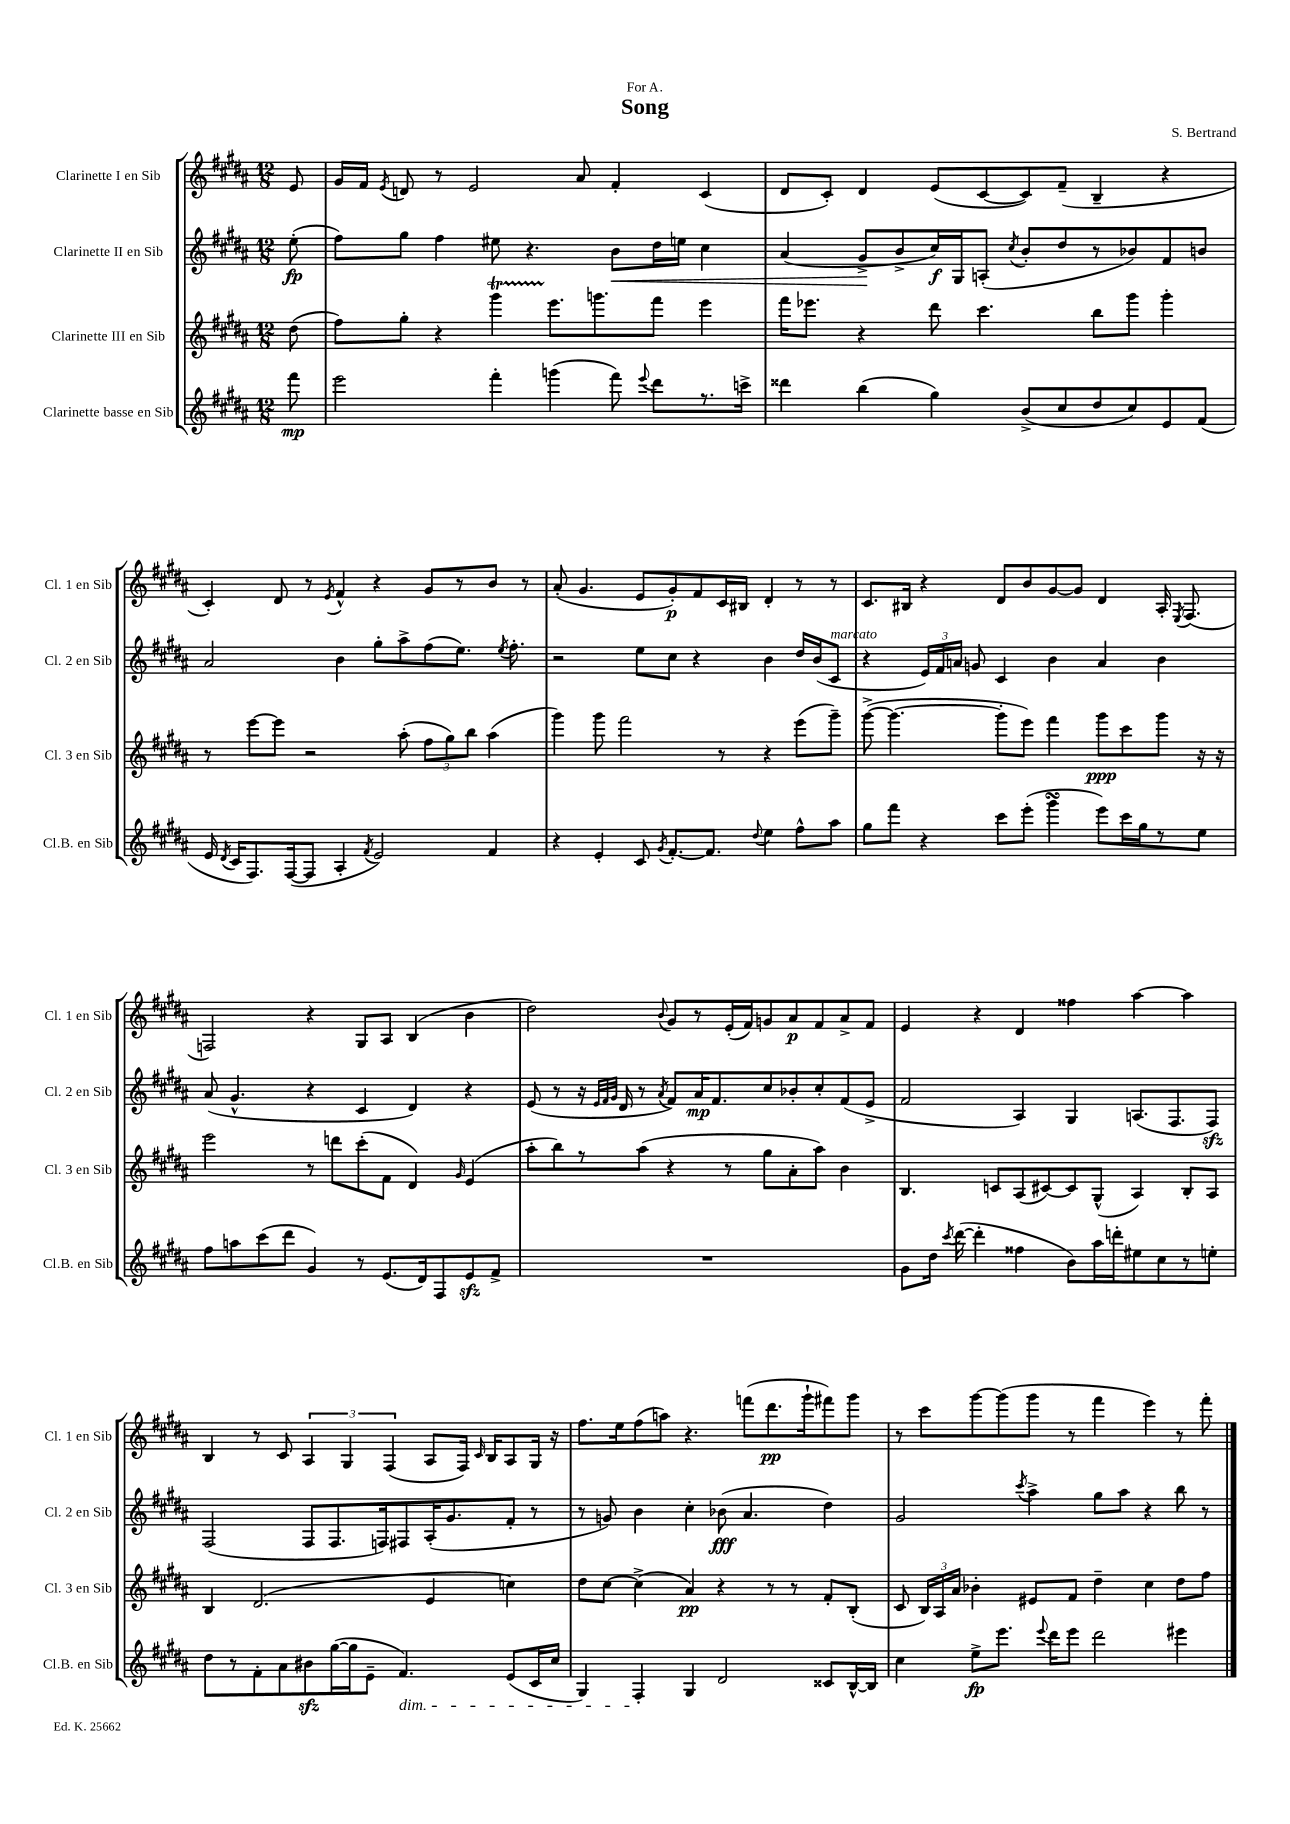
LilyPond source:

\header { title = "Song" composer = "S. Bertrand" dedication = "For A." }
<<
\new StaffGroup <<
\new Staff = "s0" \with { instrumentName = "Clarinette I en Sib" shortInstrumentName = "Cl. 1 en Sib" } {
    \clef treble \key b \major \numericTimeSignature \time 12/8 \partial 8
    \autoBeamOff e'8 |
    gis'16[ fis'16] \acciaccatura { e'8 } d'8 r8 e'2 ais'8 fis'4-. cis'4( |
    dis'8[ cis'8]-.) dis'4 e'8[( cis'8~ cis'8) fis'8]--( b4-- r4 |
    cis'4-.) dis'8 r8 \acciaccatura { e'8 } fis'4-^ r4 gis'8[ r8 b'8] r8 |
    ais'8-.( gis'4. e'8[ gis'8-.\p) fis'8 cis'16 bis16] dis'4-. r8 r8 |
    cis'8.[ bis16] r4 dis'8[ b'8 gis'8~ gis'8] dis'4 ais16-. \acciaccatura { e8 } fis8.( |
    f2) r4 gis8[ ais8] b4( b'4 |
    dis''2) \appoggiatura { b'8 } gis'8[ r8 e'16-.( fis'16) g'8 ais'8\p fis'8 ais'8-> fis'8] |
    e'4 r4 dis'4 fisis''4 ais''4~ ais''4 |
    b4 r8 cis'8 \tuplet 3/2 { ais4 gis4 fis4( } ais8[ fis16]) \grace { cis'16 } b16[ ais8 gis16] r16 |
    fis''8.[ e''16 fis''8( a''8]) r4. f'''8[( dis'''8.\pp gis'''16-! fis'''8) gis'''8] |
    r8 cis'''8[ gis'''8~ gis'''8( gis'''8] r8 fis'''4 e'''4) r8 fis'''8-. \bar "|." |
}
\new Staff = "s1" \with { instrumentName = "Clarinette II en Sib" shortInstrumentName = "Cl. 2 en Sib" } {
    \clef treble \key b \major \numericTimeSignature \time 12/8 \partial 8
    \autoBeamOff e''8-.\fp( |
    fis''8[) gis''8] fis''4 eis''8 r4. b'8[\< dis''16 e''16] cis''4 |
    ais'4( gis'8[->\! b'8-> cis''16\f) gis16 a8]-.( \acciaccatura { cis''8 } b'8[-. dis''8 r8 bes'8) fis'8 b'8] |
    ais'2 b'4 gis''8[-. ais''8-> fis''8( e''8.]) \acciaccatura { e''8 } fis''8.-. |
    r2 e''8[ cis''8] r4 b'4 dis''16[ b'16( cis'8]^\markup { \italic "marcato" } |
    r4 \tuplet 3/2 { e'16[) fis'16 a'16] } g'8 cis'4 b'4 a'4 b'4 |
    ais'8( gis'4.-^ r4 cis'4 dis'4) r4 |
    e'8( r8 r16 \grace { e'32[ fis'32 gis'32] } dis'16 r8 \acciaccatura { ais'8 } fis'8[) ais'16\mp fis'8. cis''8 bes'8-. cis''8-. fis'8( e'8]-> |
    fis'2 ais4) gis4 a8.[( fis8. fis8]\sfz) |
    fis2( fis8[ fis8. f16) fis8 ais16-.( gis'8. fis'8]-. r8 |
    r8 g'8) b'4 cis''4-. bes'8\fff( ais'4. dis''4) |
    gis'2 \acciaccatura { cis'''8 } ais''4-> gis''8[ ais''8] r4 b''8 r8 \bar "|." |
}
\new Staff = "s2" \with { instrumentName = "Clarinette III en Sib" shortInstrumentName = "Cl. 3 en Sib" } {
    \clef treble \key b \major \numericTimeSignature \time 12/8 \partial 8
    \autoBeamOff dis''8( |
    fis''8[) gis''8]-. r4 gis'''4\startTrillSpan e'''8.[\stopTrillSpan g'''8. fis'''8] e'''4 |
    fis'''16[ ees'''8.] r4 dis'''8 cis'''4. b''8[ gis'''8] gis'''4-. |
    r8 e'''8[~ e'''8] r2 ais''8-.( \tuplet 3/2 { fis''8[ gis''8) b''8] } ais''4( |
    gis'''4) gis'''8 fis'''2 r8 r4 e'''8[( gis'''8]--) |
    gis'''8~->( gis'''4.~ gis'''8[-. e'''8]) fis'''4 gis'''8[\ppp cis'''8 gis'''8] r16 r16 |
    e'''2 r8 d'''8[ cis'''8-.( fis'8] dis'4) \grace { gis'16 } e'4( |
    ais''8[-. b''8) r8 ais''8]( r4 r8 gis''8[ ais'8-. ais''8]) b'4 |
    b4. c'8[ ais8( cis'8~) cis'8 gis8]-^( ais4) b8[-. ais8] |
    b4 dis'2.( e'4 c''4) |
    dis''8[ cis''8]~ cis''4->( ais'4\pp) r4 r8 r8 fis'8[-. b8]-.( |
    cis'8 \tuplet 3/2 { b16[) ais16 ais'16] } bes'4-. eis'8[ fis'8] dis''4-- cis''4 dis''8[ fis''8] \bar "|." |
}
\new Staff = "s3" \with { instrumentName = "Clarinette basse en Sib" shortInstrumentName = "Cl.B. en Sib" } {
    \clef treble \key b \major \numericTimeSignature \time 12/8 \partial 8
    \autoBeamOff fis'''8\mp |
    e'''2 fis'''4-. g'''4( fis'''8) \appoggiatura { e'''8 } dis'''8[ r8. c'''16]-> |
    disis'''4 b''4( gis''4) b'8[->( cis''8 dis''8 cis''8) e'8 fis'8]( |
    e'16 \acciaccatura { dis'8 } cis'16[ fis8.) fis16~( fis8] ais4-. \acciaccatura { fis'8 } e'2) fis'4 |
    r4 e'4-. cis'8 \acciaccatura { gis'8 } fis'8.[~-. fis'8.] \appoggiatura { dis''8 } e''4 fis''8[-^ ais''8] |
    gis''8[ fis'''8] r4 cis'''8[ e'''8]-.( gis'''4\turn e'''8[) cis'''16 gis''16 r8 e''8] |
    fis''8[ a''8 cis'''8( dis'''8] gis'4) r8 e'8.[( dis'16) fis8 e'8\sfz fis'8]-> |
    R1. |
    gis'8[ dis''16] \acciaccatura { cis'''8 } dis'''16~( dis'''4-. fisis''4 b'8[) ais''16 d'''16-. eis''8 cis''8 r8 e''8]-. |
    dis''8[ r8 fis'8-. ais'8 bis'8\sfz gis''16~( gis''16 e'8]-- fis'4.\dim) e'8[( cis'16 cis''16] |
    gis4) fis4-.\! gis4 dis'2 cisis'8[ b16~-^ b16] |
    cis''4 e''8[->\fp e'''8.] \appoggiatura { e'''8 } dis'''16[ e'''8] dis'''2 eis'''4 \bar "|." |
}
>>
>>
\layout { \context { \Score \remove "Bar_number_engraver" } }
